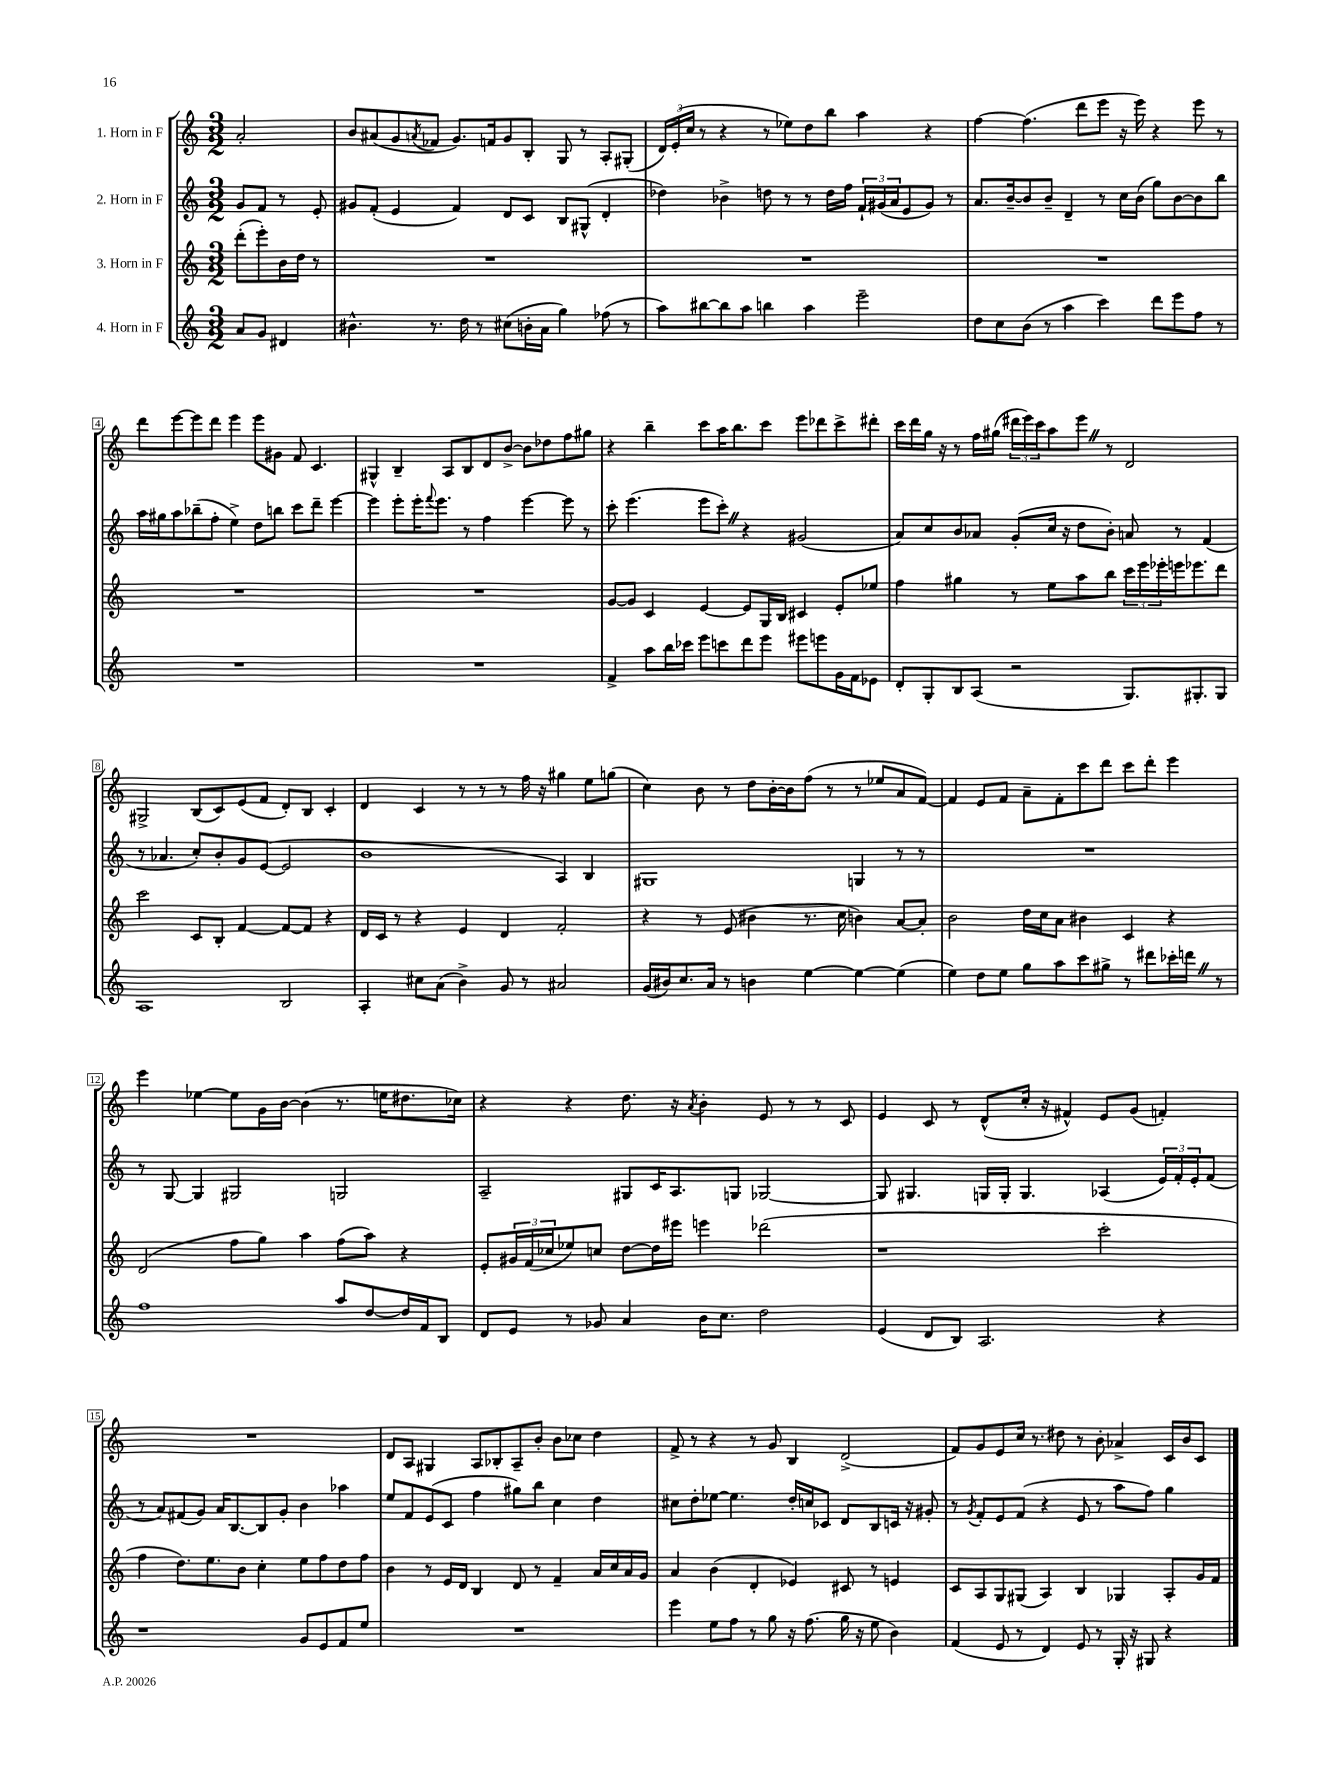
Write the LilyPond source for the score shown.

<<
\new StaffGroup <<
\new Staff = "s0" \with { instrumentName = "1. Horn in F" } {
    \clef treble \key c \major \numericTimeSignature \time 3/2 \partial 2
    a'2-. |
    b'8 ais'8( g'8 \acciaccatura { a'8 } fes'8 g'8.) f'16 g'8 b8-. g8 r8 a8-. gis8-.( |
    \tuplet 3/2 { d'16) e'16-.( c''16 } r8 r4 r8 ees''8) d''8 b''8 a''4 r4 |
    f''4~ f''4.( d'''8 e'''8 r16 e'''16) r4 e'''8 r8 |
    d'''8 e'''8~ e'''8 d'''8 e'''4 e'''8 gis'8 f'8 c'4. |
    gis4-^ b4-- a8 b8 d'8 b'8~-> b'8 des''8 f''8 gis''8 |
    r4 b''4-- c'''8 a''16 b''8. c'''8 e'''8 des'''8 c'''8-> dis'''8-. |
    c'''16 d'''16 g''16 r16 r8 f''16 gis''16( \tuplet 3/2 { dis'''16 e'''16) c'''16 } a''8 e'''8 \once \override BreathingSign.text = \markup { \musicglyph "scripts.caesura.straight" } \breathe r8 d'2 |
    gis2-> b8( c'8) e'8( f'8 d'8-.) b8 c'4-. |
    d'4 c'4 r8 r8 r8 f''16 r16 gis''4 e''8 g''8( |
    c''4) b'8 r8 d''8 b'16~-. b'16 f''8( r8 r8 ees''8 a'8 f'8~) |
    f'4 e'8 f'8 a'8-- f'8-. c'''8 d'''8 c'''8 d'''8-. e'''4 |
    e'''4 ees''4~ ees''8 g'16 b'16~ b'4( r8. e''16 dis''8. ces''16) |
    r4 r4 d''8. r16 \acciaccatura { a'8 } b'4-. e'8 r8 r8 c'8 |
    e'4 c'8 r8 d'8-^( c''16-. r16 fis'4-^) e'8 g'8( f'4-.) |
    R1. |
    d'8 a8 gis4 a8 bes8-. a8-- b'8-. b'8 ces''8 d''4 |
    f'8-> r8 r4 r8 g'8 b4 d'2->( |
    f'8) g'8 e'8 c''16 r8. dis''8 r8 b'8-. aes'4-> c'16 b'16 c'8 \bar "|." |
}
\new Staff = "s1" \with { instrumentName = "2. Horn in F" } {
    \clef treble \key c \major \numericTimeSignature \time 3/2 \partial 2
    g'8 f'8 r8 e'8-. |
    gis'8 f'8-.( e'4 f'4) d'8 c'8 b8 gis8-^( d'4-. |
    des''4) bes'4-> d''8 r8 r8 d''16 f''16 \tuplet 3/2 { f'16-! gis'16( a'16 } e'8 gis'8) r8 |
    a'8. b'16~-- b'8 b'8-- d'4-- r8 c''16 b'16( g''8) b'8~ b'8 b''8 |
    a''16 gis''16 a''8 bes''8--( f''8-. e''4->) d''8 b''8 c'''8 d'''8-- e'''4~ |
    e'''4 e'''8-. e'''16-. \appoggiatura { f'''8 } e'''8. r8 f''4 e'''4~ e'''8 r8 |
    c'''8-. e'''4.( e'''8 c'''8-.) \once \override BreathingSign.text = \markup { \musicglyph "scripts.caesura.straight" } \breathe r4 gis'2( |
    a'8) c''8 b'8 aes'8 g'8-.( c''16 r16 d''8 b'8-.) a'8 r8 f'4( |
    r8 aes'4. c''8-.) b'8-. g'8 e'8~( e'2 |
    b'1 a4) b4 |
    gis1 g4 r8 r8 |
    R1. |
    r8 g8~ g4 gis2 g2 |
    a2-- gis8 c'16 a8. g8 ges2~ |
    ges8 gis4. g16 g16-. g4. aes4( \tuplet 3/2 { e'16) f'16-. e'16-. } f'8( |
    r8 a'8) fis'8( g'8) a'16 b8.~ b8 g'8-. b'4 aes''4 |
    e''8 f'8 e'8( c'8 f''4 gis''8) b''8 c''4 d''4 |
    cis''8 d''8-. ees''8~ ees''4. d''16-. c''16 ces'8 d'8 b8 c'16 r16 gis'8-. |
    r8 \acciaccatura { g'8 } f'8-. e'8 f'8( r4 e'8 r8 a''8 f''8) g''4 \bar "|." |
}
\new Staff = "s2" \with { instrumentName = "3. Horn in F" } {
    \clef treble \key c \major \numericTimeSignature \time 3/2 \partial 2
    d'''8-.( e'''8-.) b'16 d''16 r8 |
    R1. |
    R1. |
    R1. |
    R1. |
    R1. |
    g'8~ g'8 c'4 e'4~ e'8 g16 b16 cis'4 e'8-. ees''8 |
    f''4 gis''4 r8 e''8 a''8 b''8 \tuplet 3/2 { c'''16 e'''16 ees'''16-. } e'''16 ees'''8. d'''8 |
    c'''2 c'8 b8-. f'4~ f'8~ f'8 r4 |
    d'16 c'16 r8 r4 e'4 d'4 f'2-. |
    r4 r8 e'8( bis'4 r8. c''16 b'4) a'8~ a'8-. |
    b'2 d''16 c''16 a'8 bis'4 c'4 r4 |
    d'2( f''8 g''8) a''4 f''8( a''8) r4 |
    e'8-. \tuplet 3/2 { gis'16 f'16( ces''16 } ees''8) c''8 d''8~ d''16 eis'''16 e'''4 des'''2( |
    r1 c'''2-. |
    f''4 d''8.) e''8. b'8 c''4-. e''8 f''8 d''8 f''8 |
    b'4 r8 e'16 d'16 b4 d'8 r8 f'4-- a'16 c''16 a'16 g'16 |
    a'4 b'4( d'4-. ees'4) cis'8 r8 e'4 |
    c'8 a8 g8 gis8( a4) b4 ges4 a8-. g'16 f'16 \bar "|." |
}
\new Staff = "s3" \with { instrumentName = "4. Horn in F" } {
    \clef treble \key c \major \numericTimeSignature \time 3/2 \partial 2
    a'8 g'8 dis'4 |
    bis'4.-^ r8. d''16 r8 cis''8( b'16-. a'16 g''4) fes''8( r8 |
    a''8) bis''8~ bis''8 a''8 b''4 a''4 e'''2-- |
    d''8 c''8 b'8( r8 a''4 c'''4) d'''8 e'''8 f''8 r8 |
    R1. |
    R1. |
    f'4-> a''8 b''16 ces'''16 e'''8 c'''8 d'''8 e'''8 eis'''8 e'''8 g'16 f'16 ees'8 |
    d'8-. g8-. b8 a8( r2 g8.) gis8.-. gis8 |
    a1 b2 |
    a4-. cis''8 a'8( b'4->) g'8 r8 ais'2 |
    g'16( bis'16) c''8. a'16 r8 b'4 e''4~ e''4~ e''4( |
    e''4) d''8 e''8 g''8 a''8 c'''8 gis''8-> r8 dis'''8 ces'''16-. d'''16 \once \override BreathingSign.text = \markup { \musicglyph "scripts.caesura.straight" } \breathe r8 |
    f''1 a''8 d''8~ d''16 f'16 b8 |
    d'8 e'8 r8 ges'8 a'4 b'16 c''8. d''2 |
    e'4( d'8 b8) a2. r4 |
    r1 g'8 e'8 f'8 e''8 |
    R1. |
    e'''4 e''8 f''8 r8 g''8 r16 f''8.( g''16 r16 e''8 b'4) |
    f'4( e'8 r8 d'4) e'8 r8 g16-. r16 gis8 r4 \bar "|." |
}
>>
>>
\layout { \context { \Score \override BarNumber.stencil = #(make-stencil-boxer 0.1 0.3 ly:text-interface::print) } }
